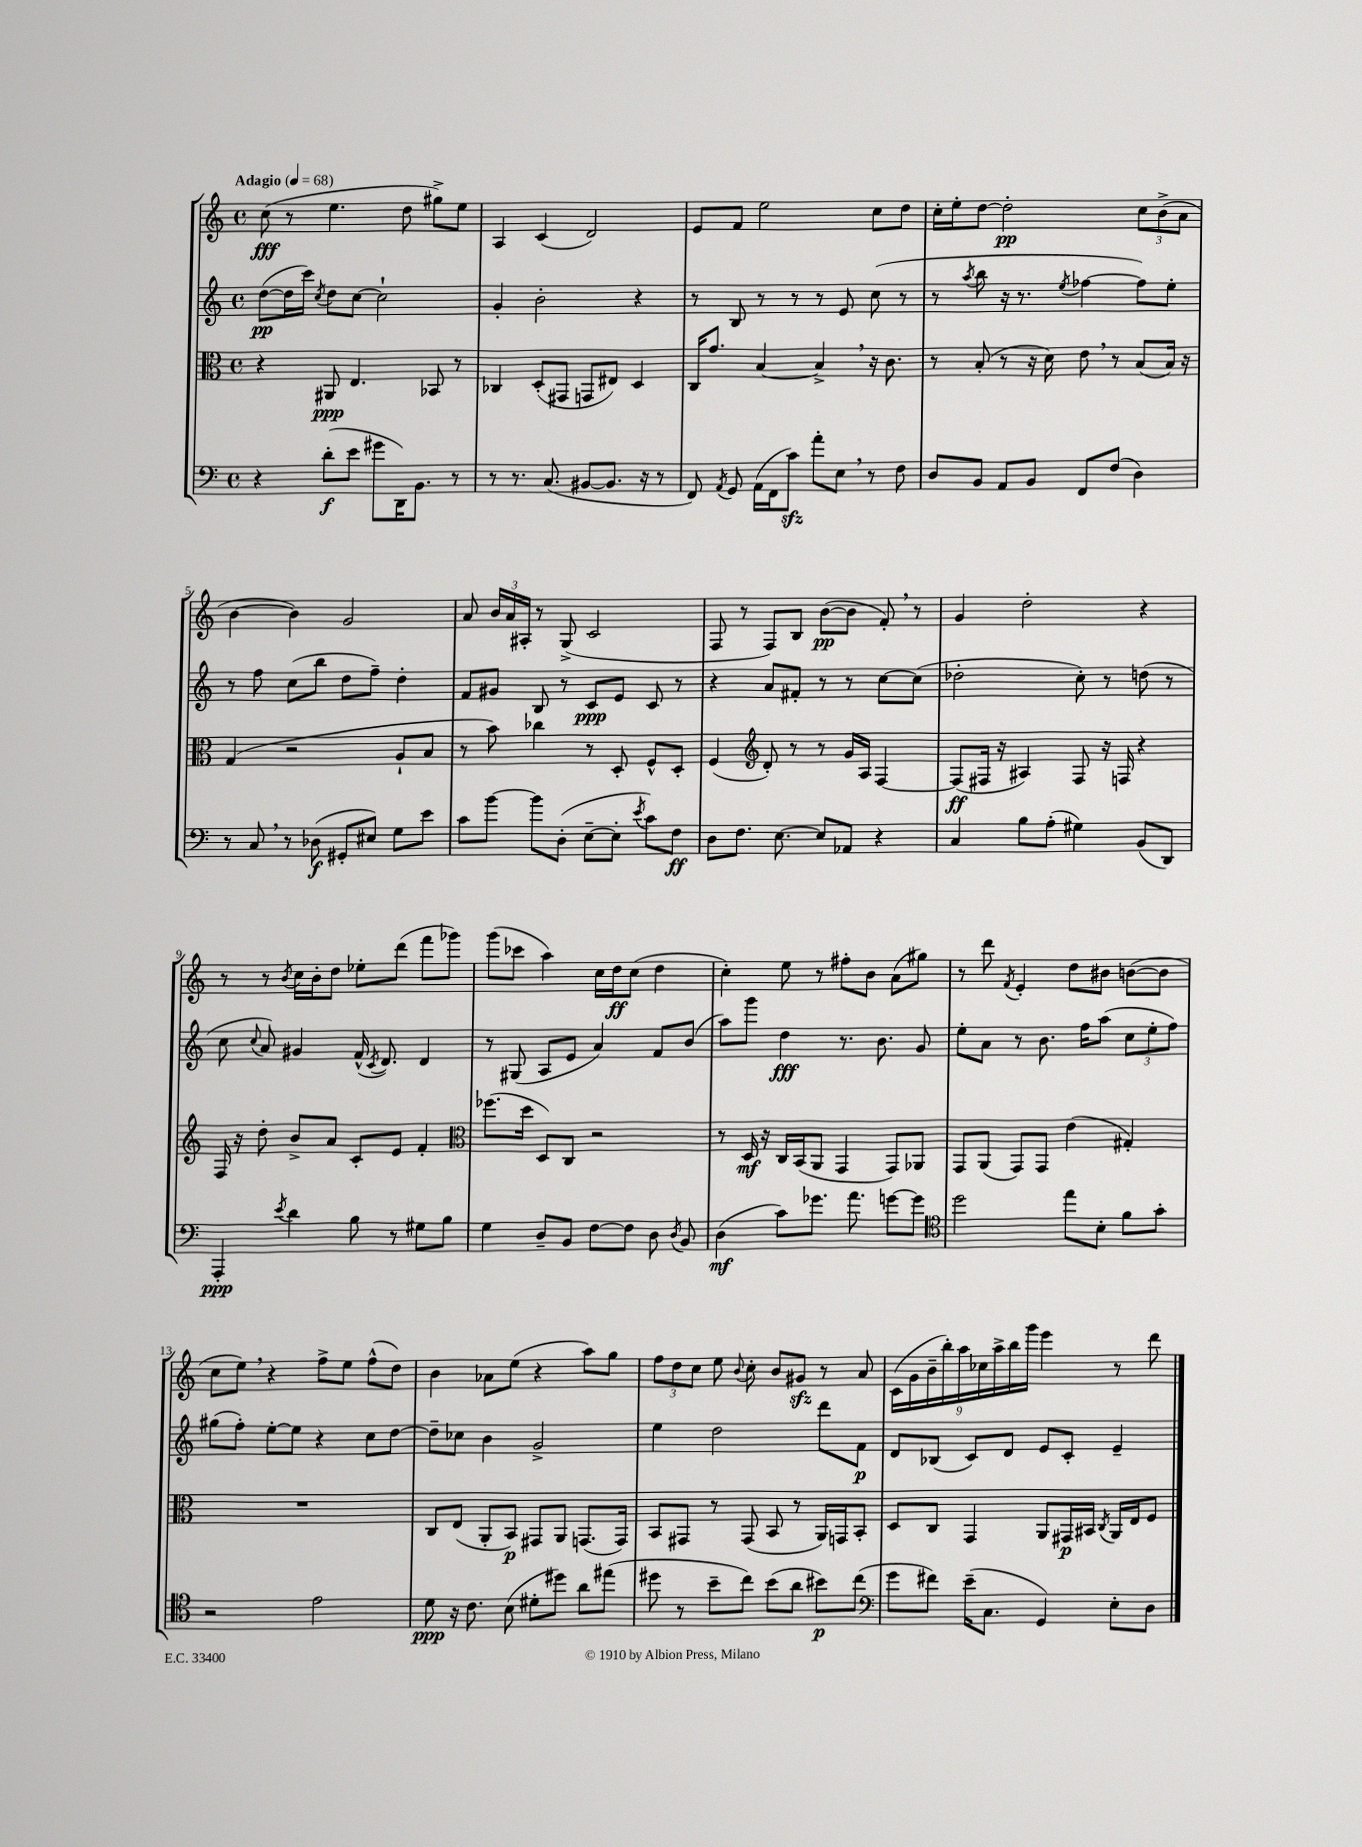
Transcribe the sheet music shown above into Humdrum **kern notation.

**kern	**kern	**kern	**kern
*staff4	*staff3	*staff2	*staff1
*clefF4	*clefC3	*clefG2	*clefG2
*k[]	*k[]	*k[]	*k[]
*M4/4	*M4/4	*M4/4	*M4/4
*met(c)	*met(c)	*met(c)	*met(c)
*MM68	*MM68	*MM68	*MM68
4r	4r	([8dd\L	(8cc\
.	.	16dd\]L	8r
.	.	16ccc\JJ)	.
.	.	8qcc/	.
(8d'\L	8AA#/	8dd\L	4.ee\
8e\J	4.E/	[8cc\J	.
8g#\L	.	2cc`\]	.
16DD\K)	.	.	8dd\
8.BB\J	.	.	.
.	8BB-/	.	8gg#^\L)
8r	8r	.	8ee\J
=	=	=	=
8r	4C-/	4g'/	4A/
8.r	.	.	.
.	(8D'/L	2b'\	(4c/
(8.C/	.	.	.
.	8GG#/J	.	.
[8BB#/L	8GG/L	.	2d/)
8.BB#/]J	8E#/J)	.	.
.	4D/	4r	.
16r	.	.	.
8r	.	.	.
=	=	=	=
8FF/)	16C/LK	8r	8e/L
.	8.g/J	.	.
8qAA/	.	.	.
8GG/	.	8B/	8f/J
(16AA\LL	[4B/	8r	2ee\
16FF\J	.	.	.
8c\J)	.	8r	.
8a'\L	4B^/]	8r	.
8E\J	.	8e/	.
8r	16r	(8cc\	8cc\L
.	8.c\	.	.
8F\	.	8r	8dd\J
=	=	=	=
8D/L	8r	8r	16cc'\LL
.	.	.	16ee'\J
.	.	8qaa/	.
8BB/J	(8B'/	8bb\	[8dd\J
8AA/L	8r	16r	2dd'\]
.	.	8.r	.
8BB/J	16r	.	.
.	16d\)	.	.
.	.	8qee/	.
8FF/L	8e\	[4ff-\	.
(8F/J	8r	.	.
4D\)	(8B/L	8ff-\]L)	12cc\L
.	.	.	(12b^\
.	16B/Jk)	8ee'\J	.
.	.	.	12a\J
.	16r	.	.
=	=	=	=
8r	(4G/	8r	[4b\
8C/	.	8ff\	.
8r	2r	(8cc\L	4b\])
(8D-\	.	8bb\J	.
8GG#'/L	.	8dd\L	2g/
8E#/J)	.	8ff~\J)	.
8G\L	8A`/L	4dd'\	.
8e\J	8B/J	.	.
=	=	=	=
8c\L	8r	8f/L	8a/
[8b\J	8b\)	8g#/J	24b/LL
.	.	.	24a/
.	.	.	24A#'/JJ
8b\]L	4cc-\	8B/	8r
(8D'\J	.	8r	(8G^/
[8E~\L	8r	8c/L	2c/
8E'\]J	8D'/	8e/J	.
8qe/	.	.	.
8c\L)	8F^^/L	8c/	.
8F\J	8D'/J	8r	.
=	=	=	=
8D\L	(4F/	4r	8F/
8.F\J	.	.	8r
*	*clefG2	*	*
.	8d'/)	8a/L	8F/L)
[8.E\	.	.	.
.	8r	8f#'/J	8B/J
8E/]L	8r	8r	([8b\L
8AA-/J	16g/LL	8r	8b\]J
.	16A/JJ	.	.
4r	[4F/	[8cc\L	8f'/)
.	.	(8cc\]J	8r
=	=	=	=
4C/	(8F/]L	2dd-'\	4g/
.	16F#/Jk	.	.
.	16r	.	.
8B\L	4A#/)	.	2dd'\
(8A'\J	.	.	.
4G#\)	8F#/	8cc'\)	.
.	16r	8r	.
.	16F/	.	.
(8BB/L	4r	(8dd\	4r
8DD/J)	.	8r	.
=	=	=	=
4AAA'/	16F/	8cc\	8r
.	16r	.	.
.	.	8qqcc/	.
.	8dd'\	8a/)	8r
8qe/	.	.	8qb/
4d\	8b^/L	4g#/	16cc\LL
.	.	.	16b'\J
.	8a/J	.	8dd\J
8B\	8c'/L	(16f^^/	8ee-'\L
.	.	8qc/	.
.	.	8.d/)	.
8r	8e/J	.	(8ddd\J
8G#\L	4f'/	4d/	8fff\L
8B\J	.	.	8ggg-\J)
=	=	=	=
*	*clefC3	*	*
4G\	(8.ff-\L	8r	(8ggg\L
.	.	(8G#/	8ccc-\J
.	16dd\Jk	.	.
8D~/L	8D/L)	8A/L	4aa\)
8BB/J	8C/J	8e/J	.
[8F\L	2r	4a/)	16cc\LL
.	.	.	16dd\J
8F\]J	.	.	(8cc\J
8D\	.	8f/L	4dd\
8qD/	.	.	.
8BB/	.	(8b/J	.
=	=	=	=
(4D\	8r	8aa\L)	4cc'\)
.	16D/	8ggg\J	.
.	16r	.	.
8c\L)	16C/LL	4dd\	8ee\
.	(16BB/J	.	.
8.g-\J	8AA/J	.	8r
.	4GG/	8.r	8ff#'\L
8.a\	.	.	.
.	.	.	8b\J
.	.	8.b\	.
[8g\L	8GG/L)	.	(8a\L
8g\]J	8AA-/J	8g/	8gg#\J)
=	=	=	=
*clefC4	*	*	*
2dd\	8GG/L	8ee'\L	8r
.	(8AA/J	8a\J	8ddd\
.	.	.	8qf/
.	8GG/L)	8r	4e'/
.	8GG/J	8.b\	.
8ee\L	(4e\	.	8dd\L
.	.	16ff\LK	.
8B'\J	.	(8aa\J	8b#\J
8f\L	4G#'/)	12cc\L	([8b\L
.	.	12ee'\	.
8g'\J	.	.	8b\]J
.	.	12ff\J)	.
=	=	=	=
2r	1r	(8gg#\L	8cc\L
.	.	8ff'\J)	8ee\J)
.	.	[8ee'\L	4r
.	.	8ee\]J	.
2e\	.	4r	8ff^\L
.	.	.	8ee\J
.	.	8cc\L	(8ff^^\L
.	.	[8dd\J	8dd\J)
=	=	=	=
8d\	8C/L	8dd~\]L	4b\
16r	(8E/J	8cc-\J	.
8.c\	.	.	.
.	8AA'/L	4b\	8a-\L
(8B\	8BB/J)	.	(8ee\J
8d#'\L	8GG#/L	2g^/	4r
8dd#\J)	8AA/J	.	.
8a\L	(8.GG/L	.	8aa\L)
(8ee#\J	.	.	8gg\J
.	16GG/Jk)	.	.
=	=	=	=
8dd#\	8BB/L	4ee\	12ff\L
.	.	.	12dd\
8r	8GG#/J	.	.
.	.	.	12cc\J
8b~\L	8r	2dd\	8ee\
.	.	.	8qqb/
8cc\J)	(8GG#/	.	8cc'\
(8b\L	8BB/	.	8b/L
8a\J	8r	.	8g#/J
8b#\L)	16AA/LL)	8ddd\L	8r
.	16GG/J	.	.
(8cc\J	8BB'/J	8f\J	8a/
=	=	=	=
*clefF4	*	*	*
8g\L	8D/L	8d/L	(18c\LL
.	.	.	18g\
.	.	.	18b~\
8f#\J)	8C/J	(8B-/J	.
.	.	.	18bb'\)
.	.	.	18aa\
(16e~\LK	4GG/	8c/L)	.
.	.	.	18cc-\
8.C\J	.	.	.
.	.	.	18aa^\
.	.	8d/J	.
.	.	.	18bb\
.	.	.	18ggg\JJ
4GG/)	8AA/L	8e/L	4eee\
.	16GG#/L	8c'/J	.
.	16BB#/JJ	.	.
.	8qC/	.	.
8E'\L	16AA/LL	4e~/	8r
.	16E/J	.	.
8D\J	8F/J	.	8ddd\
==	==	==	==
*-	*-	*-	*-
